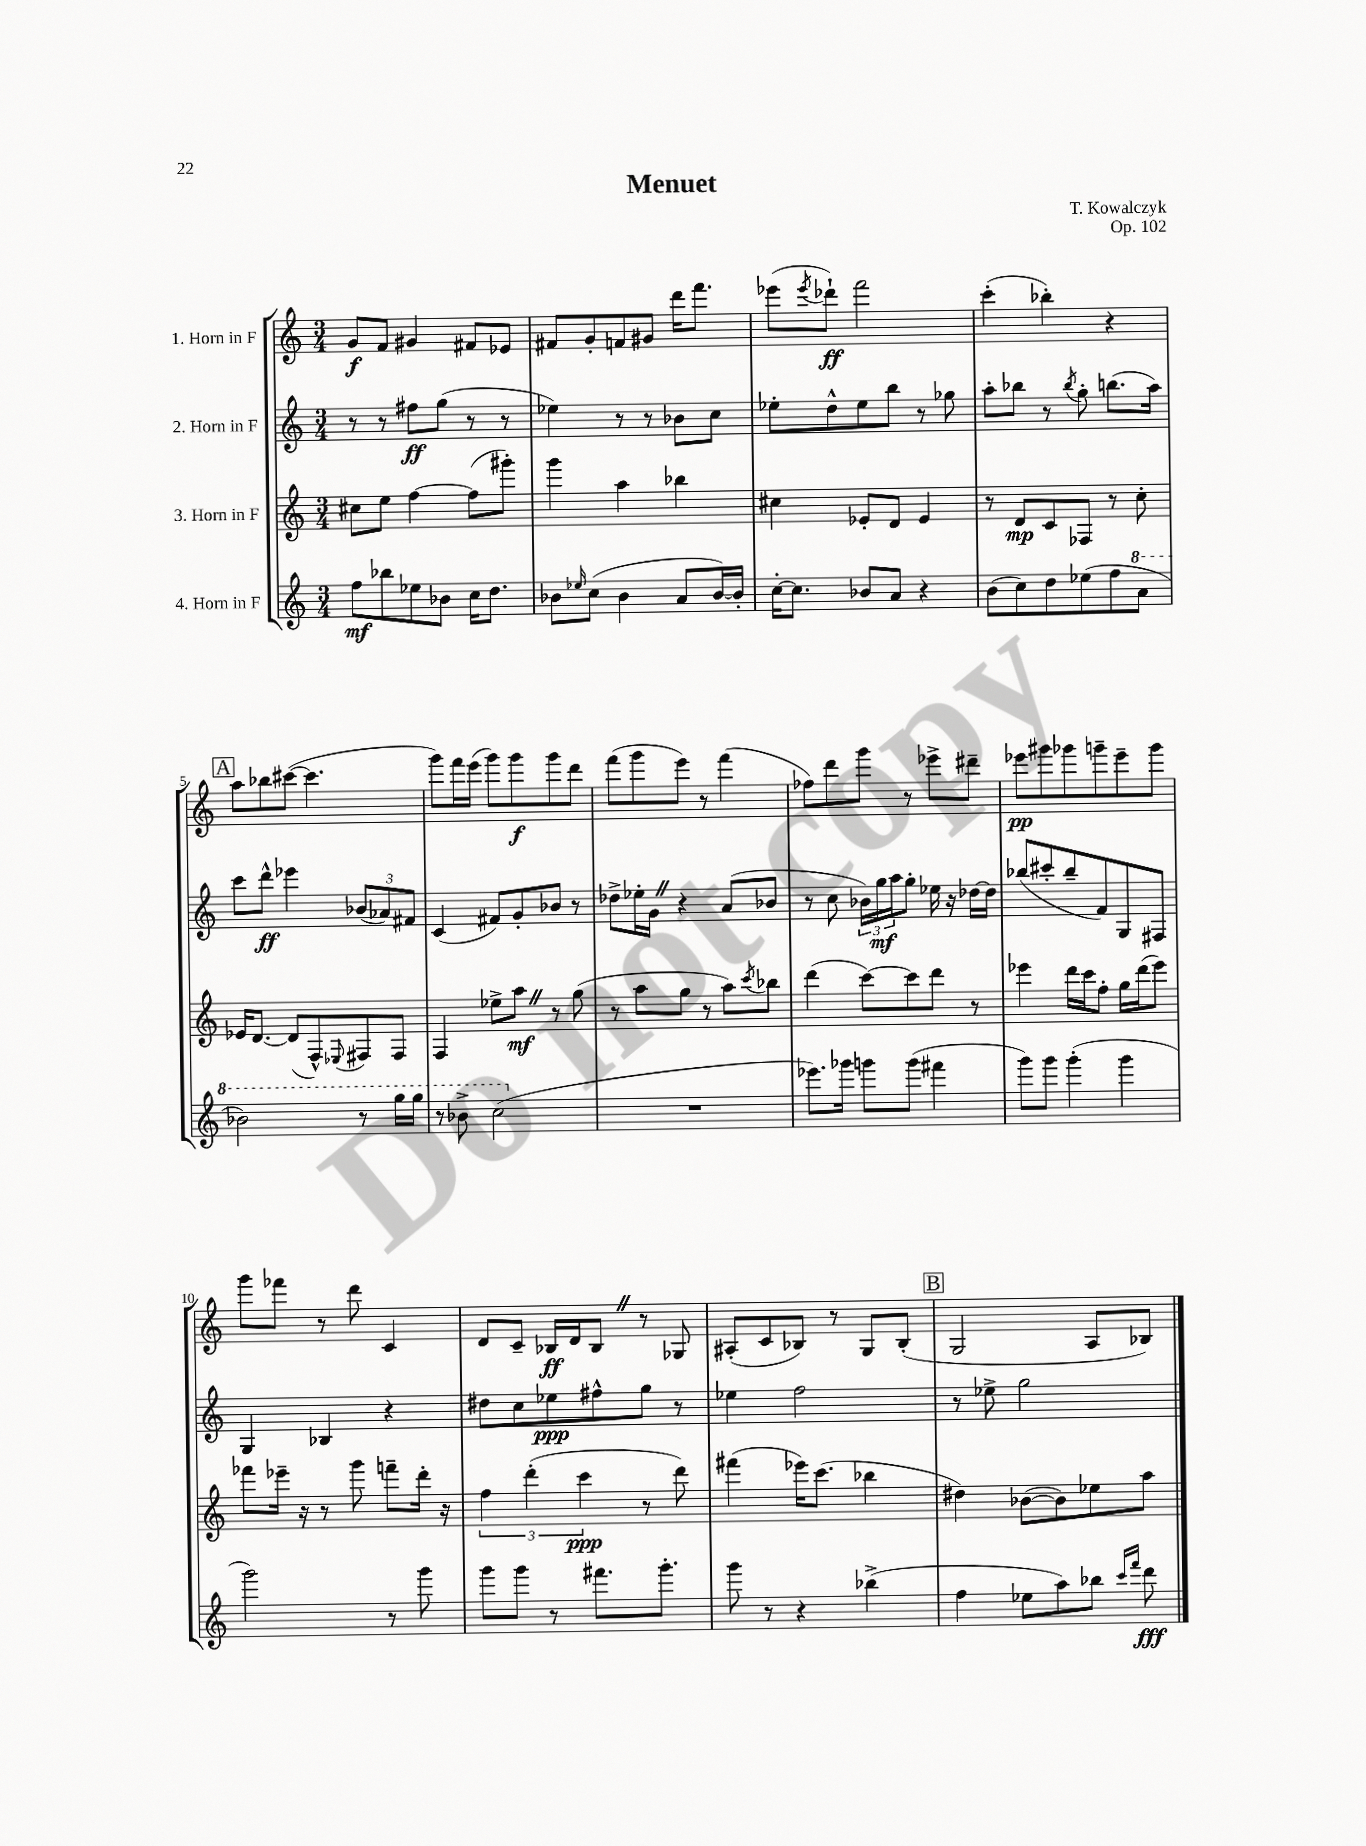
\header { title = "Menuet" composer = "T. Kowalczyk" opus = "Op. 102" }
<<
\new StaffGroup <<
\new Staff = "s0" \with { instrumentName = "1. Horn in F" } {
    \clef treble \key c \major \numericTimeSignature \time 3/4
    g'8\f f'8 gis'4 fis'8 ees'8 |
    fis'8 g'8-. f'8 gis'8 d'''16 f'''8. |
    ees'''8( \acciaccatura { ees'''8 } des'''8-!\ff) f'''2 |
    c'''4-.( bes''4-.) r4 |
    \mark \markup { \box "A" } a''8 bes''8 cis'''8~( cis'''4. |
    g'''8) f'''16 e'''16( g'''8) g'''8\f g'''8 d'''8 |
    f'''8( g'''8 e'''8) r8 f'''4( |
    fes''8) d'''8 g'''8 r8 ees'''8-> dis'''8-- |
    ees'''8\pp gis'''8 ges'''8 g'''8-- ees'''8-- g'''8 |
    g'''8 fes'''8 r8 d'''8 c'4 |
    d'8 c'8-- bes16\ff d'16 bes8 \once \override BreathingSign.text = \markup { \musicglyph "scripts.caesura.straight" } \breathe r8 ges8 |
    ais8-.( c'8 bes8) r8 g8 bes8-.( |
    \mark \markup { \box "B" } g2 a8 bes8) \bar "|." |
}
\new Staff = "s1" \with { instrumentName = "2. Horn in F" } {
    \clef treble \key c \major \numericTimeSignature \time 3/4
    r8 r8 fis''8\ff g''8( r8 r8 |
    ees''4) r8 r8 bes'8 c''8 |
    ees''8-. d''8-^ ees''8 b''8 r8 ges''8 |
    a''8-. bes''8 r8 \acciaccatura { bes''8 } g''8-. b''8.( a''16) |
    \mark \markup { \box "A" } c'''8 d'''8-^\ff ees'''4 \tuplet 3/2 { bes'8( aes'8) fis'8 } |
    c'4( fis'8) g'8-. bes'8 r8 |
    des''8-> ees''16-. g'16 \once \override BreathingSign.text = \markup { \musicglyph "scripts.caesura.straight" } \breathe r4 a'8( bes'8 |
    r8 c''8 \tuplet 3/2 { bes'16) g''16\mf a''16 } g''8-. ees''16 r16 des''16~ des''16 |
    bes''8( cis'''8-. bes''8-- f'8) g8 fis8 |
    g4 bes4 r4 |
    dis''8 c''8 ees''8\ppp fis''8-^ g''8 r8 |
    ees''4 f''2 |
    \mark \markup { \box "B" } r8 ees''8-> g''2 \bar "|." |
}
\new Staff = "s2" \with { instrumentName = "3. Horn in F" } {
    \clef treble \key c \major \numericTimeSignature \time 3/4
    cis''8 e''8 f''4~ f''8( gis'''8-.) |
    g'''4 a''4 bes''4 |
    cis''4 ees'8-. d'8 ees'4 |
    r8 d'8\mp c'8 fes8 r8 c''8-. |
    \mark \markup { \box "A" } ees'16 d'8.~ d'8( f8-^) \appoggiatura { ees8 } fis8 fis8 |
    f4 ees''8-> a''8\mf \once \override BreathingSign.text = \markup { \musicglyph "scripts.caesura.straight" } \breathe r8 g''8( |
    r8 a''8 g''8 r8 a''8) \acciaccatura { c'''8 } bes''8 |
    d'''4( c'''8~) c'''8 d'''8 r8 |
    ees'''4 d'''16 c'''16 f''8-. g''16 d'''16( ees'''8) |
    fes'''8 ees'''16-- r16 r8 g'''8 f'''8-- d'''16-. r16 |
    \tuplet 3/2 { f''4 d'''4-.( c'''4\ppp } r8 d'''8) |
    fis'''4( ees'''16) c'''8.( bes''4 |
    \mark \markup { \box "B" } dis''4) bes'8~( bes'8) ees''8 a''8 \bar "|." |
}
\new Staff = "s3" \with { instrumentName = "4. Horn in F" } {
    \clef treble \key c \major \numericTimeSignature \time 3/4
    f''8\mf bes''8 ees''8 bes'8 c''16 d''8. |
    bes'8 \grace { ees''16 } c''8( bes'4 a'8 bes'16~) bes'16-. |
    c''16~-. c''8. bes'8 a'8 r4 |
    b'8( c''8) d''8 ees''8( f''8 \ottava #1 a''8 |
    \mark \markup { \box "A" } bes''2) r8 g'''16 g'''16 |
    r8 bes''8-> c'''2( \ottava #0 |
    R2. |
    ees'''8.) ges'''16 g'''8 g'''8( fis'''4 |
    g'''8) g'''8 g'''4-.( g'''4 |
    g'''2) r8 g'''8 |
    g'''8 g'''8 r8 fis'''8. g'''8.-. |
    g'''8 r8 r4 bes''4->( |
    \mark \markup { \box "B" } f''4 ees''8 a''8) bes''8 \grace { c'''16 f'''16 } d'''8\fff \bar "|." |
}
>>
>>
